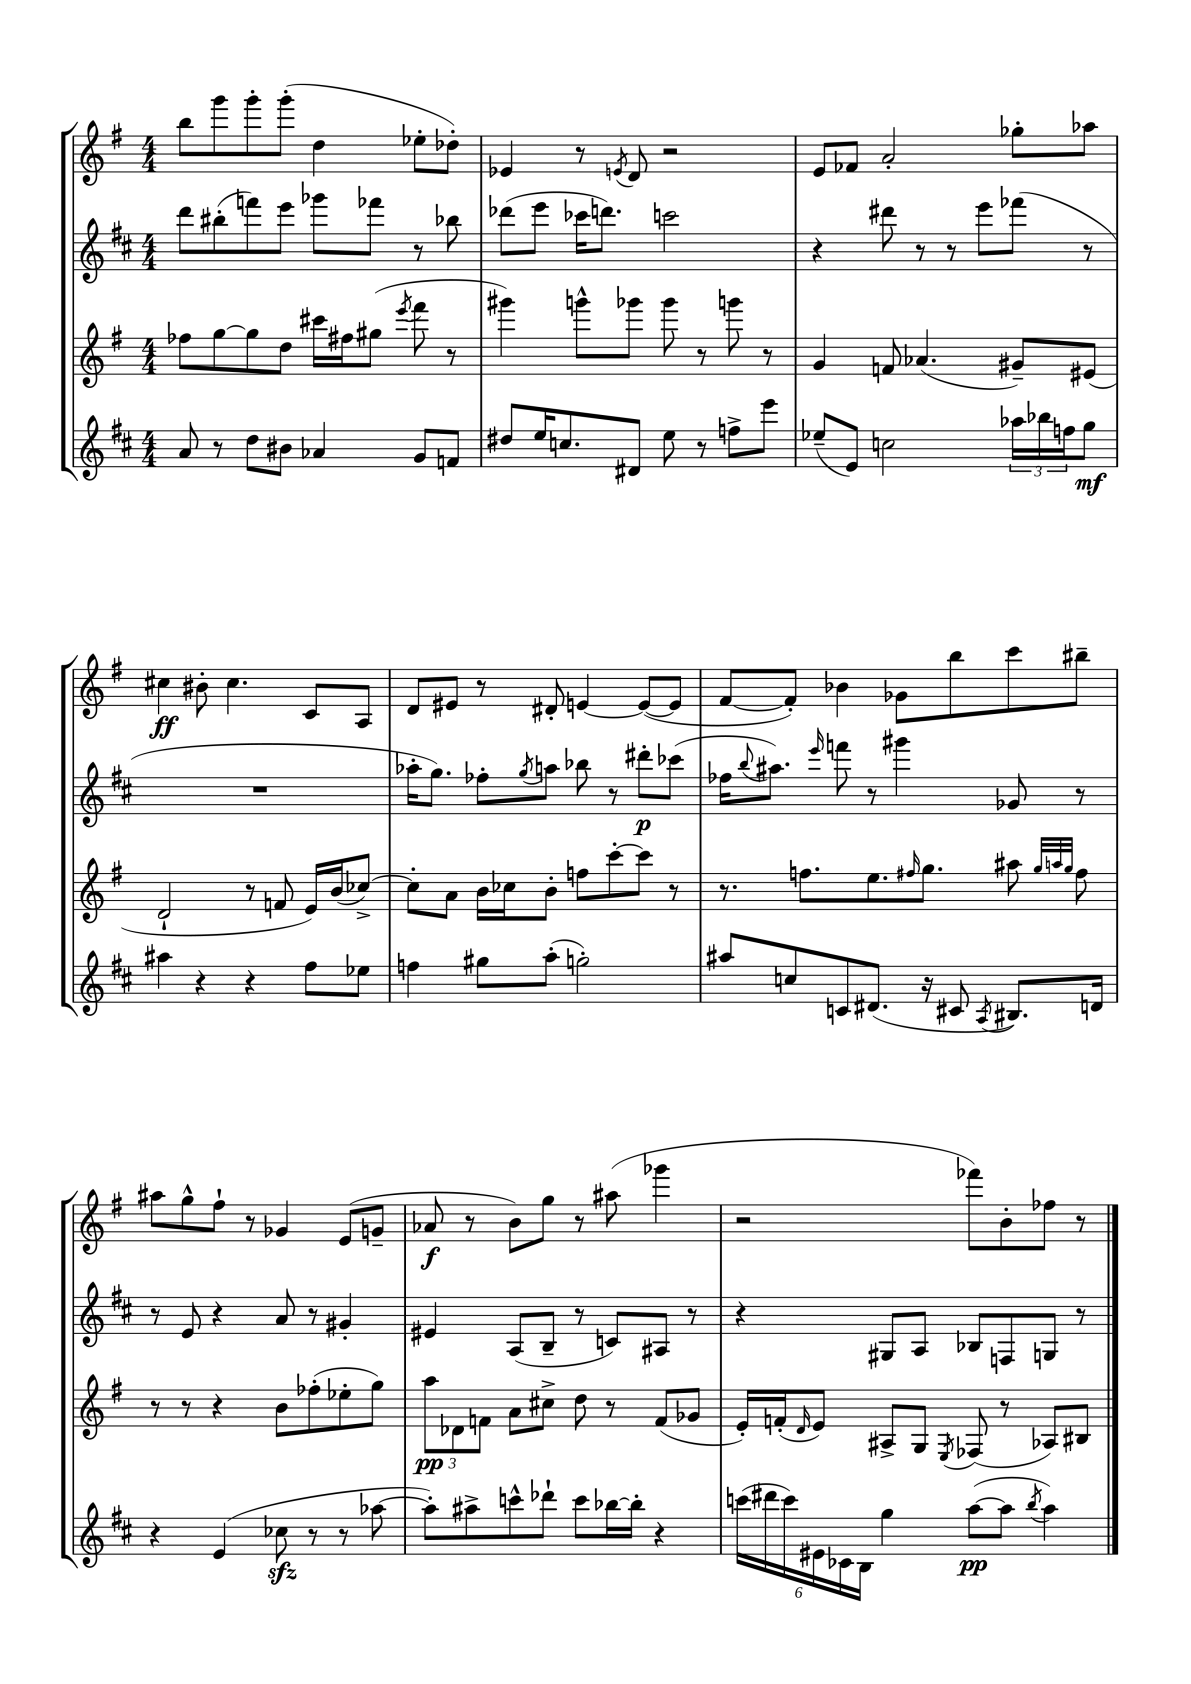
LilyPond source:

<<
\new StaffGroup <<
\new Staff = "s0" {
    \clef treble \key g \major \numericTimeSignature \time 4/4
    b''8 g'''8 g'''8-. g'''8-.( d''4 ees''8-. des''8-.) |
    ees'4 r8 \acciaccatura { e'8 } d'8 r2 |
    e'8 fes'8 a'2-. ges''8-. aes''8 |
    cis''4\ff bis'8-. cis''4. c'8 a8 |
    d'8 eis'8 r8 dis'8-. e'4~ e'8~( e'8 |
    fis'8~ fis'8-.) bes'4 ges'8 b''8 c'''8 bis''8-- |
    ais''8 g''8-^ fis''8-! r8 ges'4 e'8( g'8-- |
    aes'8\f r8 b'8) g''8 r8 ais''8( ges'''4 |
    r2 fes'''8) b'8-. fes''8 r8 \bar "|." |
}
\new Staff = "s1" {
    \clef treble \key d \major \numericTimeSignature \time 4/4
    d'''8 bis''8-.( f'''8) e'''8 ges'''8 fes'''8 r8 bes''8 |
    des'''8( e'''8 ces'''16 d'''8.) c'''2 |
    r4 dis'''8 r8 r8 e'''8 fes'''8( r8 |
    R1 |
    aes''16-. g''8.) fes''8-. \acciaccatura { g''8 } a''8 bes''8 r8 dis'''8-.\p ces'''8( |
    fes''16 \appoggiatura { b''8 } ais''8.) \grace { e'''16 } f'''8 r8 gis'''4 ges'8 r8 |
    r8 e'8 r4 a'8 r8 gis'4-. |
    eis'4 a8( b8-- r8 c'8) ais8 r8 |
    r4 gis8 a8 bes8 f8 g8 r8 \bar "|." |
}
\new Staff = "s2" {
    \clef treble \key g \major \numericTimeSignature \time 4/4
    fes''8 g''8~ g''8 d''8 cis'''16 fis''16 gis''8( \acciaccatura { e'''8 } fis'''8 r8 |
    gis'''4) g'''8-^ ges'''8 ges'''8 r8 g'''8 r8 |
    g'4 f'8 aes'4.( gis'8--) eis'8( |
    d'2-! r8 f'8 e'16) b'16( ces''8~->) |
    ces''8-. a'8 b'16 ces''16 b'8-. f''8 c'''8~-. c'''8 r8 |
    r8. f''8. e''8. \grace { fis''16 } g''8. ais''8 \grace { g''32 a''32 g''32 } fis''8 |
    r8 r8 r4 b'8 fes''8-.( ees''8-. g''8) |
    \tuplet 3/2 { a''8\pp des'8 f'8 } a'8 cis''8-> d''8 r8 f'8( ges'8 |
    e'16-.) f'16-.( \grace { d'16 } e'8) ais8-> g8 \acciaccatura { e8 } fes8( r8 aes8) bis8 \bar "|." |
}
\new Staff = "s3" {
    \clef treble \key d \major \numericTimeSignature \time 4/4
    a'8 r8 d''8 bis'8 aes'4 g'8 f'8 |
    dis''8 e''16 c''8. dis'8 e''8 r8 f''8-> e'''8 |
    ees''8--( e'8) c''2 \tuplet 3/2 { aes''16 bes''16 f''16 } g''8\mf |
    ais''4 r4 r4 fis''8 ees''8 |
    f''4 gis''8 a''8-.( g''2-.) |
    ais''8 c''8 c'8 dis'8.( r16 cis'8 \acciaccatura { a8 } bis8.) d'16 |
    r4 e'4( ces''8\sfz r8 r8 aes''8~ |
    aes''8-.) ais''8-> c'''8-^ des'''8-! c'''8 bes''16~ bes''16-. r4 |
    \tuplet 6/4 { c'''16( dis'''16 c'''16) eis'16 ces'16 b16 } g''4 a''8~\pp( a''8 \acciaccatura { b''8 } a''4) \bar "|." |
}
>>
>>
\layout { \context { \Score \remove "Bar_number_engraver" } }
